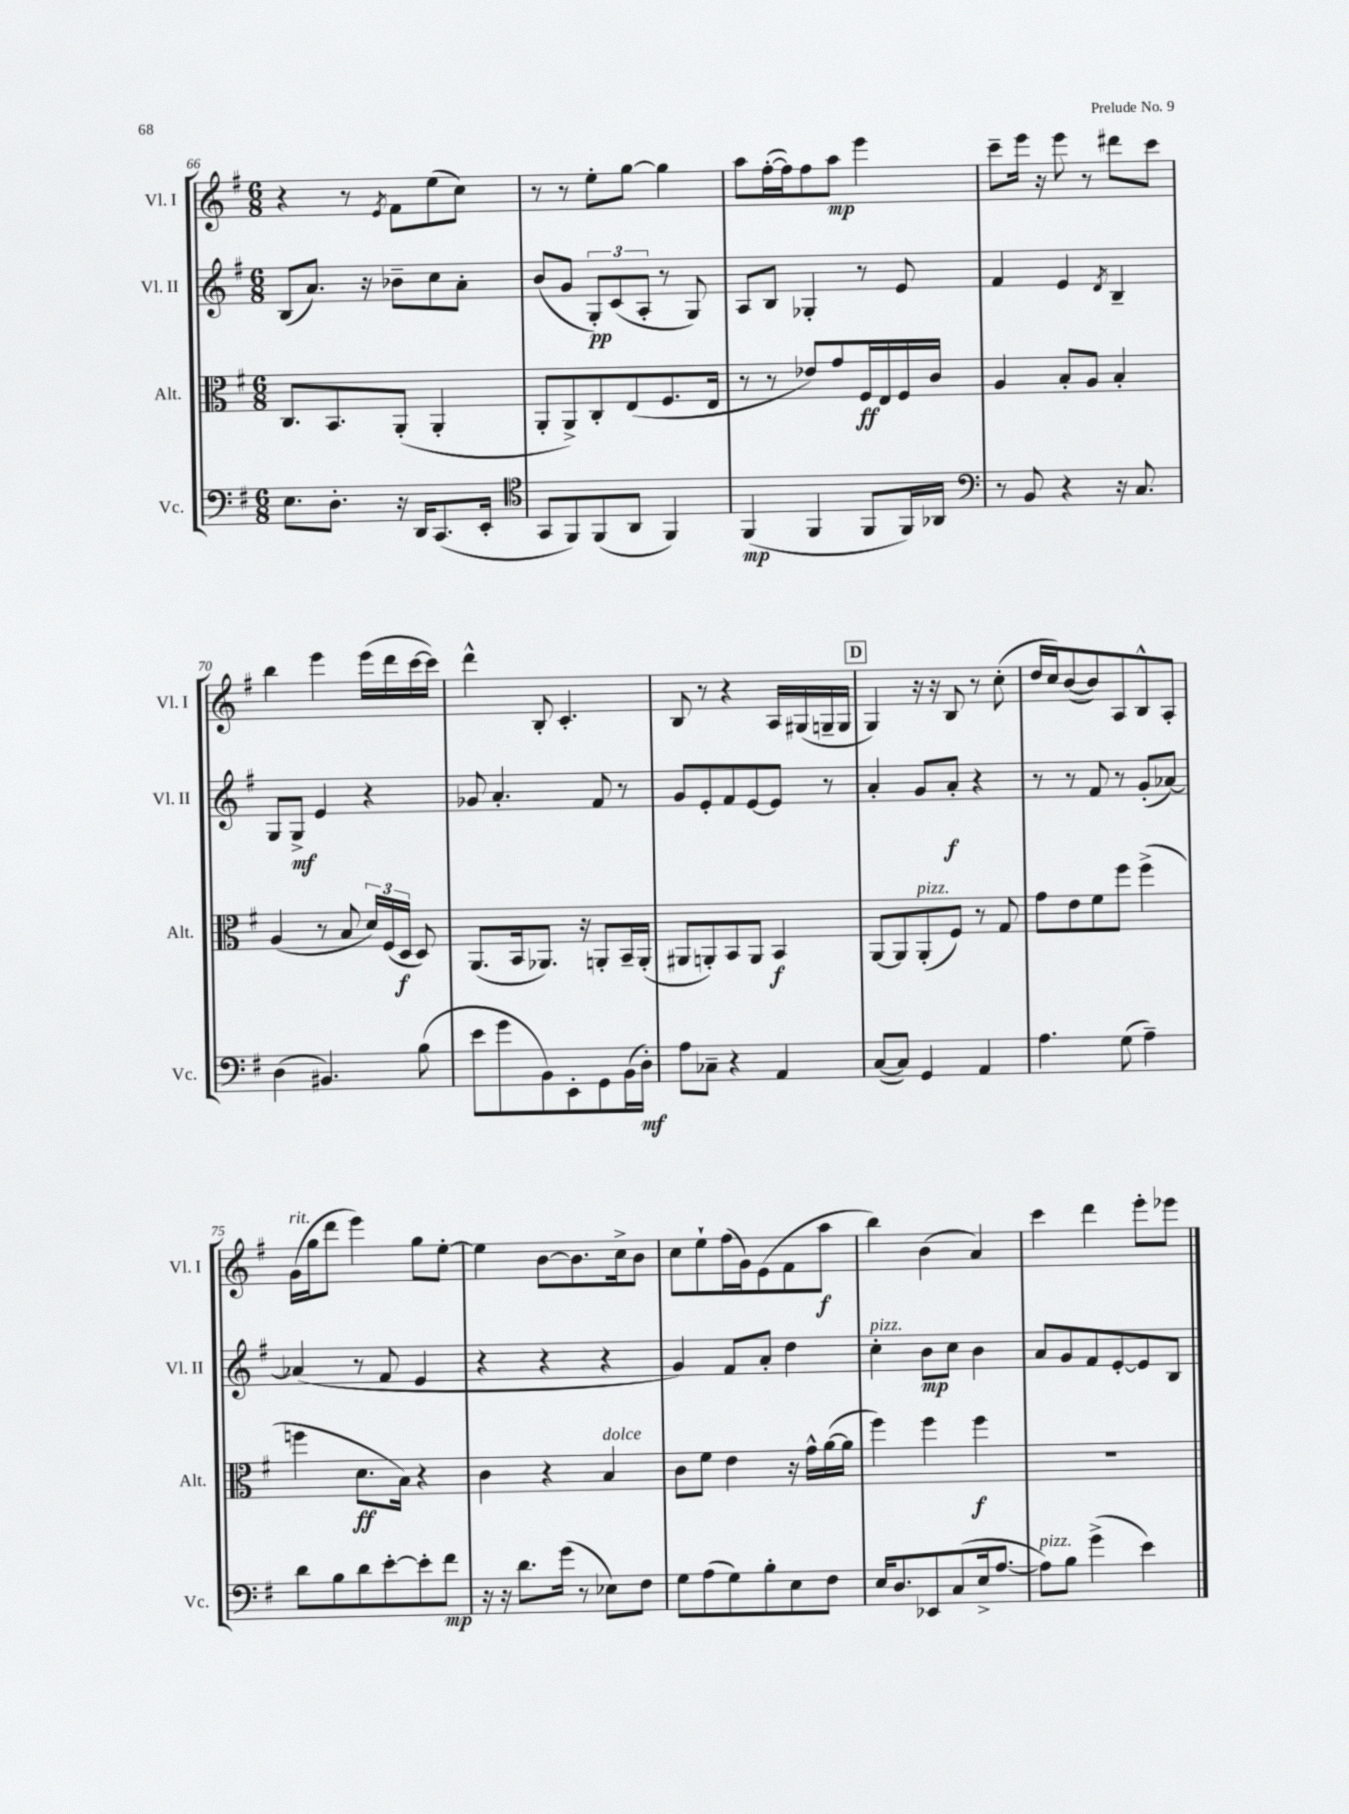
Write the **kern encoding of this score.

**kern	**kern	**kern	**kern
*staff4	*staff3	*staff2	*staff1
*clefF4	*clefC3	*clefG2	*clefG2
*k[f#]	*k[f#]	*k[f#]	*k[f#]
*M6/8	*M6/8	*M6/8	*M6/8
8.E	8.C	(8B	4r
.	.	8.a)	.
8.D'	8.BB	.	.
.	.	.	8r
.	.	16r	.
.	.	.	8qe
16r	(8AA'	8b-~	8f#
16DD	.	.	.
(8.CC	4AA'	8cc	(8ee
.	.	8a'	8cc)
16EE'	.	.	.
=	=	=	=
*clefC4	*	*	*
8GG	8AA'	(8b	8r
8FF#)	8AA^)	8g	8r
(8FF#	8C'	12G')	8ee'
.	.	(12c	.
8AA	(8E	.	[8gg
.	.	12A'	.
4FF#)	8.F#	8r	4gg]
.	.	8G)	.
.	16E	.	.
=	=	=	=
(4FF#	8r	8A	8aa
.	8r	8B	([16ff#'
.	.	.	16ff#])
4FF#	8e-)	4G-'	8ff#
.	8g	.	8aa
8FF#	16F#	8r	4eee
.	16E	.	.
16FF#)	16F#	8e	.
16AA-	16c	.	.
=	=	=	=
*clefF4	*	*	*
8r	4A	4f#	8ccc~
8BB	.	.	16eee
.	.	.	16r
4r	8B'	4e	8eee
.	8A	.	8r
.	.	8qd	.
16r	4B'	4B~	8ddd#
8.C	.	.	.
.	.	.	8ccc
=	=	=	=
(4D	(4A	8G	4bb
.	.	8G^	.
4.BB#)	8r	4e	4eee
.	8B	.	.
.	24d)	4r	(16eee
.	(24F#	.	.
.	.	.	16ddd
.	24D	.	.
(8B	8D)	.	[16ccc
.	.	.	16ccc])
=	=	=	=
8e	(8.AA	8g-	4ddd^^
8g	.	4.a'	.
.	16BB	.	.
8BB)	8.AA-)	.	8B'
8EE'	.	.	4.c'
.	16r	.	.
8GG	8AA'	8f#	.
(16BB	16BB~	8r	.
16D')	(16AA'	.	.
=	=	=	=
8A	8AA#	8g	8B
8C-~	8AA')	8e'	8r
4r	8BB	8f#	4r
.	8AA	[8e	.
4AA	4BB	8e]	16A
.	.	.	(16G#
.	.	8r	16G~
.	.	.	16G
=	=	=	=
([8C	[8AA	4a'	4G)
8C])	8AA]	.	.
4GG	(8AA'	8g	16r
.	.	.	16r
.	8F#)	8a'	8B
4AA	8r	4r	8r
.	8G	.	(8cc'
=	=	=	=
4.A	8g	8r	16dd
.	.	.	16cc)
.	8e	8r	([8b
.	8f#	8f#	8b])
(8G	8ff#	8r	8A
4A~)	(4ff#^	(8g'	8B^^
.	.	[8a-)	8A'
=	=	=	=
8d	4ff	(4a-]	(16g
.	.	.	16gg
8B	.	.	8ddd
8d	8.d	8r	4eee)
[8e'	.	8f#	.
.	16B)	.	.
8e']	4r	4e	8gg
8f#	.	.	[8ee'
=	=	=	=
16r	4c	4r	4ee]
16r	.	.	.
8.d	.	.	.
.	4r	4r	[8b
(16g	.	.	.
8r	.	.	8.b]
8E-)	4B	4r	.
.	.	.	16cc^
8F#	.	.	8b
=	=	=	=
8G	8c	4g)	8cc
(8A	8f#	.	8ee`
8G)	4e	8f#	(16ff#
.	.	.	16g)
8B'	.	8a'	(8e
8E	16r	4dd	8f#
.	16g^^	.	.
8F#	([16a	.	8aa
.	16a]	.	.
=	=	=	=
16E	4ff#)	4cc'	4bb)
8.D	.	.	.
8EE-	4ff#	8b	(4b
(8C	.	8cc	.
16E^	4ff#	4b	4a)
[8.A	.	.	.
=	=	=	=
8A])	2.r	8a	4ccc
8B	.	8g	.
(4g^	.	8f#	4ddd
.	.	[8e'	.
4e)	.	8e]	8eee'
.	.	8B	8eee-
==	==	==	==
*-	*-	*-	*-
